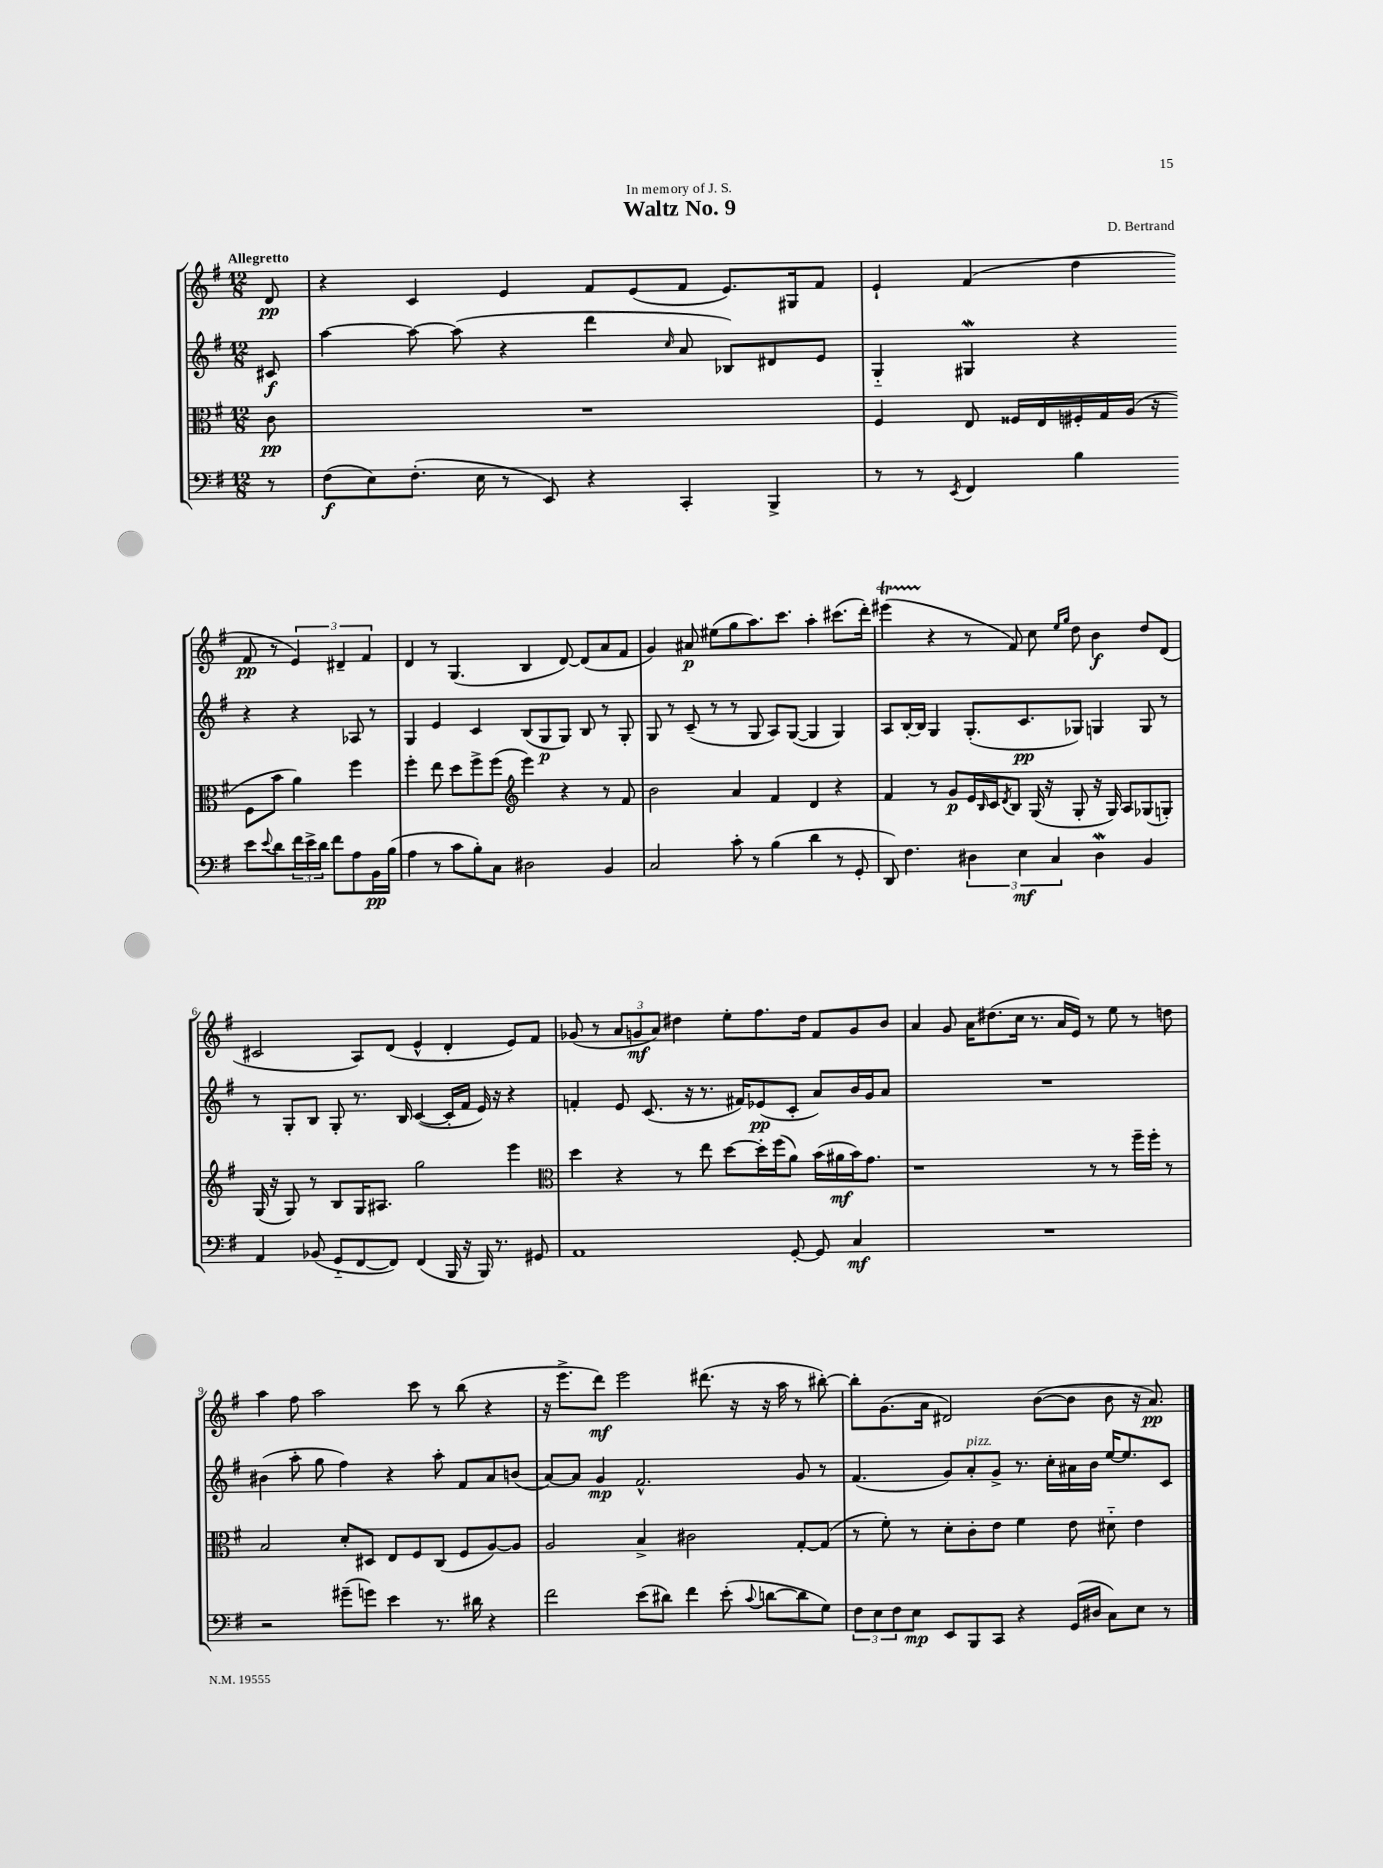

**kern	**kern	**kern	**kern
*staff4	*staff3	*staff2	*staff1
*clefF4	*clefC3	*clefG2	*clefG2
*k[f#]	*k[f#]	*k[f#]	*k[f#]
*M12/8	*M12/8	*M12/8	*M12/8
8r	8c	8c#	8d
=	=	=	=
(8F#	1.r	[4aa	4r
8E)	.	.	.
(8.F#'	.	8aa_	4c
.	.	(8aa]	.
16E	.	.	.
8r	.	4r	4e
8EE)	.	.	.
4r	.	4ddd	8f#
.	.	.	(8e
.	.	16qqcc	.
4CC'	.	8a	8f#
.	.	8B-)	8.e)
4BBB^	.	8d#	.
.	.	.	16G#
.	.	8e	8f#
=	=	=	=
8r	4F#	4G'~	4e`
8r	.	.	.
8qEE	.	.	.
4FF#	8E	4G#	(4f#
.	16F##	.	.
.	16E	.	.
4B	16F#'	4r	4dd
.	16G	.	.
.	(16A	.	.
.	16r	.	.
8e	8F#	4r	8f#
8qqe	.	.	.
8d	8b	.	8r
24f#	4a)	4r	6e)
24e^	.	.	.
24d	.	.	.
8f#	.	.	.
.	.	.	6d#~
8A	4ff#	8A-	.
.	.	.	6f#
16BB	.	8r	.
(16B	.	.	.
=	=	=	=
4A	4ff#'	4G	4d
8r	8ee	4e	8r
8c	8dd	.	(4.G
8B')	8ff#^	4c	.
8C	(8ff#	.	.
*	*clefG2	*	*
2D#	4eee)	(8B	4B
.	.	8G	.
.	4r	8G)	[8d)
.	.	8B	(8d]
4BB	8r	8r	8a
.	8f#	8G'	8f#
=	=	=	=
2C	2b	8G	4g)
.	.	8r	.
.	.	(8c~	8a#
.	.	8r	(8ee#
8c'	4a	8r	8gg
8r	.	8G	8.aa)
(4B	4f#	8A)	.
.	.	.	8.ccc
.	.	([8G	.
4d	4d	4G]	4aa'
8r	4r	4G)	(8.ccc#
8GG'	.	.	.
.	.	.	16ddd')
=	=	=	=
8DD)	4f#	8A	(4eee#
4.F#	.	[16B'	.
.	.	16B]	.
.	8r	4G	4r
.	8g	.	.
6D#	16e	(8.G'	8r
.	16qqB	.	.
.	16c	.	.
.	8qd	.	.
.	8B	.	8f#)
6E	.	.	.
.	.	8.c	.
.	(16G	.	8cc
.	16r	.	.
6C	.	.	.
.	.	.	16qqee
.	.	.	16qqgg
.	8G'	8G-)	8dd
4D#	16r	4G	4b
.	16G)	.	.
.	8A	.	.
4BB	(8G-	8G	8dd
.	8G')	8r	(8d
=	=	=	=
4AA	(16G	8r	2c#
.	16r	.	.
.	8G)	8G'	.
(8BB-	8r	8B	.
8GG'~	8B	8G'	.
[8FF#	16G	8.r	8A)
.	8.A#	.	.
8FF#])	.	.	(8d
.	.	16B	.
(4FF#	2gg	([4c	4e^^
16BBB	.	16c']	4d'
16r	.	16f#	.
16BBB)	.	16e)	.
8.r	.	16r	.
.	4eee	4r	8e)
8GG#	.	.	8f#
=	=	=	=
*	*clefC3	*	*
1AA	4dd	4f'	(8g-
.	.	.	8r
.	4r	8e	12a
.	.	.	12g
.	.	(8.c	.
.	.	.	12a)
.	8r	.	4dd#
.	.	16r	.
.	8ee	8.r	.
.	[8dd	.	8ee'
.	.	16f#)	.
.	16dd']	(8e-	8.ff#
.	(16ff#	.	.
[8GG'	8a)	8c'	.
.	.	.	16dd#
8GG]	(16b	8a)	8f#
.	16a#	.	.
4C	16b)	16b	8g
.	8.g	16g	.
.	.	8a	8b
=	=	=	=
1.r	1r	1.r	4a
.	.	.	8g
.	.	.	16a
.	.	.	(8.dd#
.	.	.	16cc
.	.	.	8.r
.	.	.	16a
.	.	.	16e)
.	8r	.	8r
.	8r	.	8ee
.	16ff#~	.	8r
.	16ff#'	.	.
.	8r	.	8dd
=	=	=	=
2r	2B	(4b#	4aa
.	.	8aa'	8ff#
.	.	8gg	2aa
(8g#~	8d'	4ff#)	.
8g)	8D#	.	.
4e	8E	4r	.
.	8F#	.	8ccc
8.r	(8C	8aa'	8r
.	8F#	8f#	(8bb
16d#	.	.	.
4r	[8A)	8a	4r
.	8A]	(8b	.
=	=	=	=
2f#	2A	[8a)	16r
.	.	.	8.eee^
.	.	8a]	.
.	.	4g	8ddd)
.	.	.	2eee
(8e	4B^	2.f#^^	.
8d#)	.	.	.
4f#	2c#	.	.
.	.	.	(8.ddd#
(8e'	.	.	.
.	.	.	16r
8qqc	.	.	.
[8d	.	.	16r
.	.	.	16aa
8d]	[8G'	8g	8r
8G)	(8G]	8r	[8bb#')
=	=	=	=
12F#	8r	(4.f#	8bb#']
12E	.	.	.
.	8f#')	.	(8.g
12F#	.	.	.
8E	8r	.	.
.	.	.	16a
8EE	8d'	8g)	2d#)
8BBB	8c'	8a'	.
8CC	8e	8g^	.
4r	4f#	8.r	.
.	.	.	([8b
.	.	16cc'	.
(16GG	8e	16a#	8b]
16D#	.	16b	.
8C)	8d#'~	[16ee	8b
.	.	8.ee]	.
8E	4e	.	16r
.	.	.	8.a)
8r	.	8c	.
==	==	==	==
*-	*-	*-	*-
